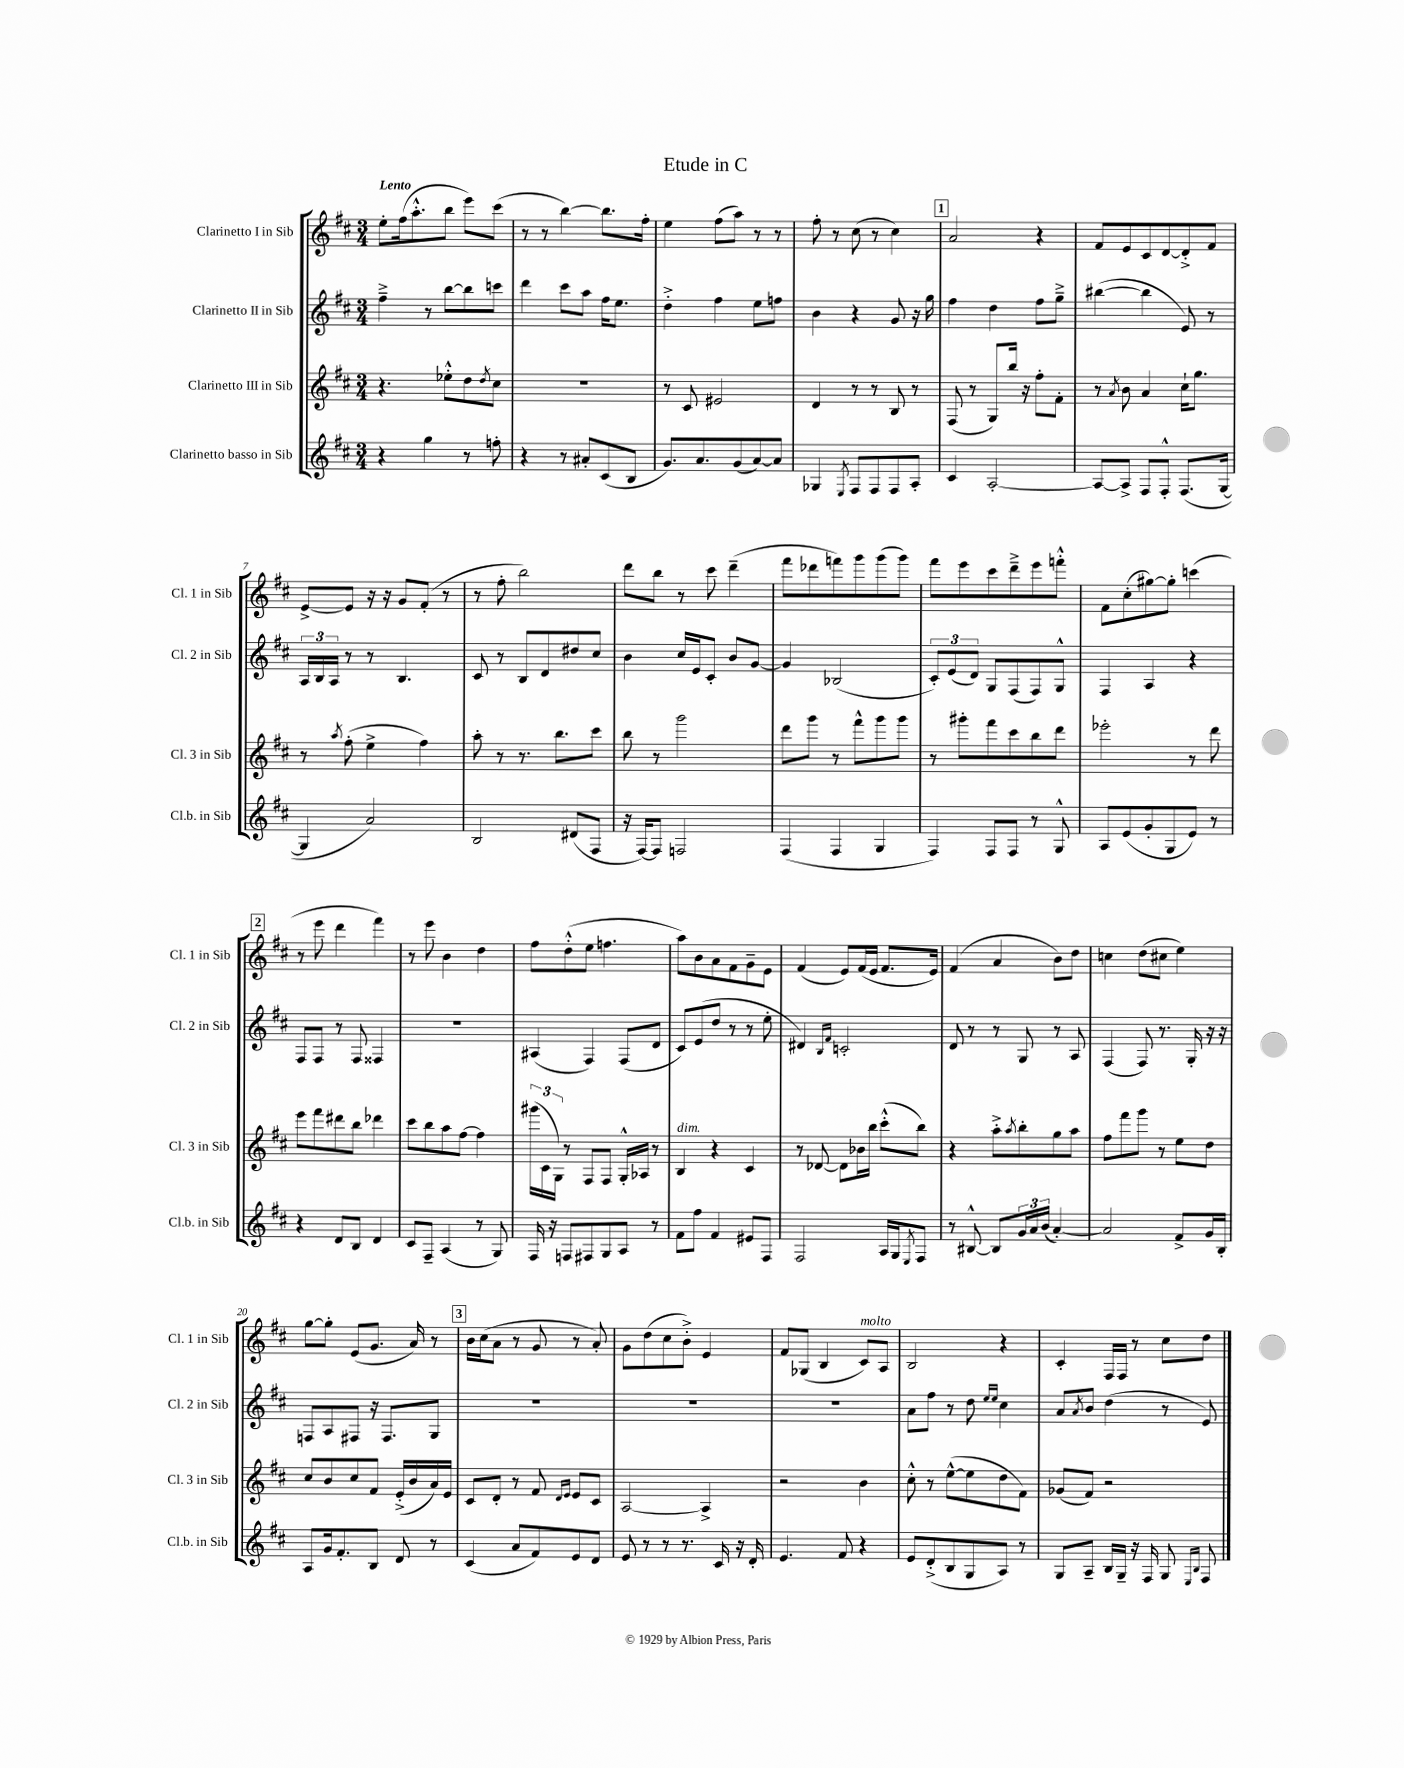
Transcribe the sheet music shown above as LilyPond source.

\header { title = "Etude in C" }
<<
\new StaffGroup <<
\new Staff = "s0" \with { instrumentName = "Clarinetto I in Sib" shortInstrumentName = "Cl. 1 in Sib" } {
    \clef treble \key d \major \numericTimeSignature \time 3/4 \tempo "Lento"
    e''8-. fis''16( a''8.-.-^ b''8 e'''8) cis'''8( |
    r8 r8 b''4~) b''8. fis''16-. |
    e''4 fis''8( a''8) r8 r8 |
    fis''8-. r8 cis''8( r8 cis''4) |
    \mark \markup { \box "1" } a'2 r4 |
    fis'8 e'8 cis'8 d'8~ d'8-.-> fis'8 |
    e'8~-> e'8 r16 r16 g'8 fis'8-.( r8 |
    r8 fis''8-. b''2) |
    d'''8 b''8 r8 cis'''8 d'''4--( |
    fis'''8 des'''8 f'''8) g'''8 g'''8( g'''8) |
    fis'''8 e'''8 cis'''8 d'''8---> e'''8 f'''8-.-^ |
    fis'8 cis''8-.( gis''8~) gis''8-. c'''4( |
    \mark \markup { \box "2" } r8 e'''8 d'''4 fis'''4) |
    r8 e'''8 b'4 d''4 |
    fis''8 d''8-.-^( e''8 f''4. |
    a''8) b'8 a'8 fis'8 g'8-- e'8 |
    fis'4( e'8) fis'16( e'16 fis'8. e'16) |
    fis'4( a'4 b'8) d''8 |
    c''4 d''8( cis''8 e''4) |
    g''8~ g''8-. e'8( g'8. a'16) r8 |
    \mark \markup { \box "3" } b'16 cis''16( a'8 r8 g'8 r8 a'8-.) |
    g'8 d''8( cis''8 b'8-.->) e'4 |
    fis'8 ges8( b4 cis'8^\markup { \italic "molto" }) a8 |
    b2 r4 |
    cis'4-. fis16 fis16 r8 cis''8 d''8 \bar "|." |
}
\new Staff = "s1" \with { instrumentName = "Clarinetto II in Sib" shortInstrumentName = "Cl. 2 in Sib" } {
    \clef treble \key d \major \numericTimeSignature \time 3/4
    fis''4---> r8 b''8~ b''8 c'''8 |
    d'''4 cis'''8 a''8 fis''16 e''8. |
    d''4-.-> fis''4 e''8 f''8 |
    b'4 r4 g'8 r16 g''16 |
    \mark \markup { \box "1" } fis''4 d''4 fis''8 g''8---> |
    bis''4~( bis''4 e'8) r8 |
    \tuplet 3/2 { a16 b16 a16 } r8 r8 b4. |
    cis'8 r8 b8 d'8 dis''8 cis''8 |
    b'4 cis''16 e'16 cis'8-. b'8 g'8~ |
    g'4 bes2( |
    \tuplet 3/2 { cis'8-.) e'8( d'8) } g8 fis8( fis8) g8-^ |
    fis4 a4 r4 |
    \mark \markup { \box "2" } fis8 fis8 r8 fis8 fisis4 |
    R2. |
    ais4( fis4) fis8( d'8 |
    cis'8) e'8( d''8 r8 r8 e''8-. |
    dis'4) \grace { b16 fis'16 } c'2-. |
    d'8 r8 r8 g8 r8 a8 |
    fis4( fis8) r8. g16-. r16 r16 |
    f8 a8 fis8 r16 fis8. g8 |
    \mark \markup { \box "3" } R2. |
    R2. |
    R2. |
    a'8 fis''8 r8 d''8 \grace { e''16 e''16 } cis''4 |
    a'8 \acciaccatura { a'8 } b'8 d''4( r8 e'8) \bar "|." |
}
\new Staff = "s2" \with { instrumentName = "Clarinetto III in Sib" shortInstrumentName = "Cl. 3 in Sib" } {
    \clef treble \key d \major \numericTimeSignature \time 3/4
    r4. ees''8-.-^ d''8 \acciaccatura { d''8 } cis''8 |
    R2. |
    r8 cis'8 eis'2 |
    d'4 r8 r8 b8 r8 |
    \mark \markup { \box "1" } fis8( r8 g8) b''16 r16 fis''8-. fis'8-. |
    r8 \acciaccatura { a'8 } b'8 a'4 cis''16-! g''8. |
    r8 \acciaccatura { a''8 } fis''8-.( e''4-> fis''4) |
    a''8-. r8 r8. b''8. cis'''8 |
    b''8 r8 g'''2 |
    d'''8 g'''8 r8 fis'''8-^ g'''8 g'''8 |
    r8 gis'''8-. fis'''8 cis'''8 b''8 d'''8 |
    ees'''2-. r8 d'''8 |
    \mark \markup { \box "2" } e'''8 fis'''8 dis'''8 b''8 des'''4 |
    cis'''8 b''8 a''8 fis''8~ fis''4 |
    \tuplet 3/2 { gis'''16( cis'16 g16) } r8 fis8 fis8 g16-.-^ aes16 r8 |
    b4^\markup { \italic "dim." } r4 cis'4 |
    r8 des'8~ des'8 bes'16 b''16 cis'''8-.-^( b''8) |
    r4 a''8-.-> \acciaccatura { a''8 } b''8-. g''8 a''8 |
    fis''8 fis'''8 g'''8 r8 e''8 d''8 |
    cis''8 b'8 cis''8 fis'8 e'16-.->( b'16 a'16) e'16 |
    \mark \markup { \box "3" } cis'8 d'8-. r8 fis'8 \grace { d'16 e'16 } e'8 cis'8 |
    a2~ a4-> |
    r2 b'4 |
    cis''8-.-^ r8 e''8~-^( e''8 d''8 fis'8) |
    ges'8( fis'8) r2 \bar "|." |
}
\new Staff = "s3" \with { instrumentName = "Clarinetto basso in Sib" shortInstrumentName = "Cl.b. in Sib" } {
    \clef treble \key d \major \numericTimeSignature \time 3/4
    r4 g''4 r8 f''8-. |
    r4 r8 ais'8-. cis'8( b8 |
    g'8.) a'8. g'8( a'8~) a'8 |
    ges4 \acciaccatura { e8 } fis8 fis8 fis8 a8-. |
    \mark \markup { \box "1" } cis'4 a2~-. |
    a8~ a8-> fis8 fis8-.-^ fis8.( g16~ |
    g4 a'2) |
    b2 dis'8( fis8 |
    r16 fis16~) fis8 f2 |
    fis4( fis4 g4 |
    fis4) fis8 fis8 r8 g8-^ |
    a8 e'8( g'8-. g8 e'8) r8 |
    \mark \markup { \box "2" } r4 d'8 b8 d'4 |
    cis'8 fis8-- a4( r8 g8) |
    fis16 r16 f8 fis8 g8 a8 r8 |
    fis'8 fis''8 fis'4 eis'8 fis8 |
    fis2 a16 g16 \acciaccatura { e8 } fis8 |
    r8 bis8~-^ bis8 \tuplet 3/2 { g'16 a'16 b'16( } a'4~-.) |
    a'2 fis'8-> g'16 b16-. |
    a8 g'16 fis'8.-. b8 d'8 r8 |
    \mark \markup { \box "3" } cis'4( a'8 fis'8) e'8 d'8 |
    e'8 r8 r8 r8. cis'16 r16 d'16-. |
    e'4. fis'8 r4 |
    e'8 d'8-.->( b8 g8 a8) r8 |
    g8 a8-- b16 g16-- r16 fis16 g8 \grace { e16 b16 } fis8 \bar "|." |
}
>>
>>
